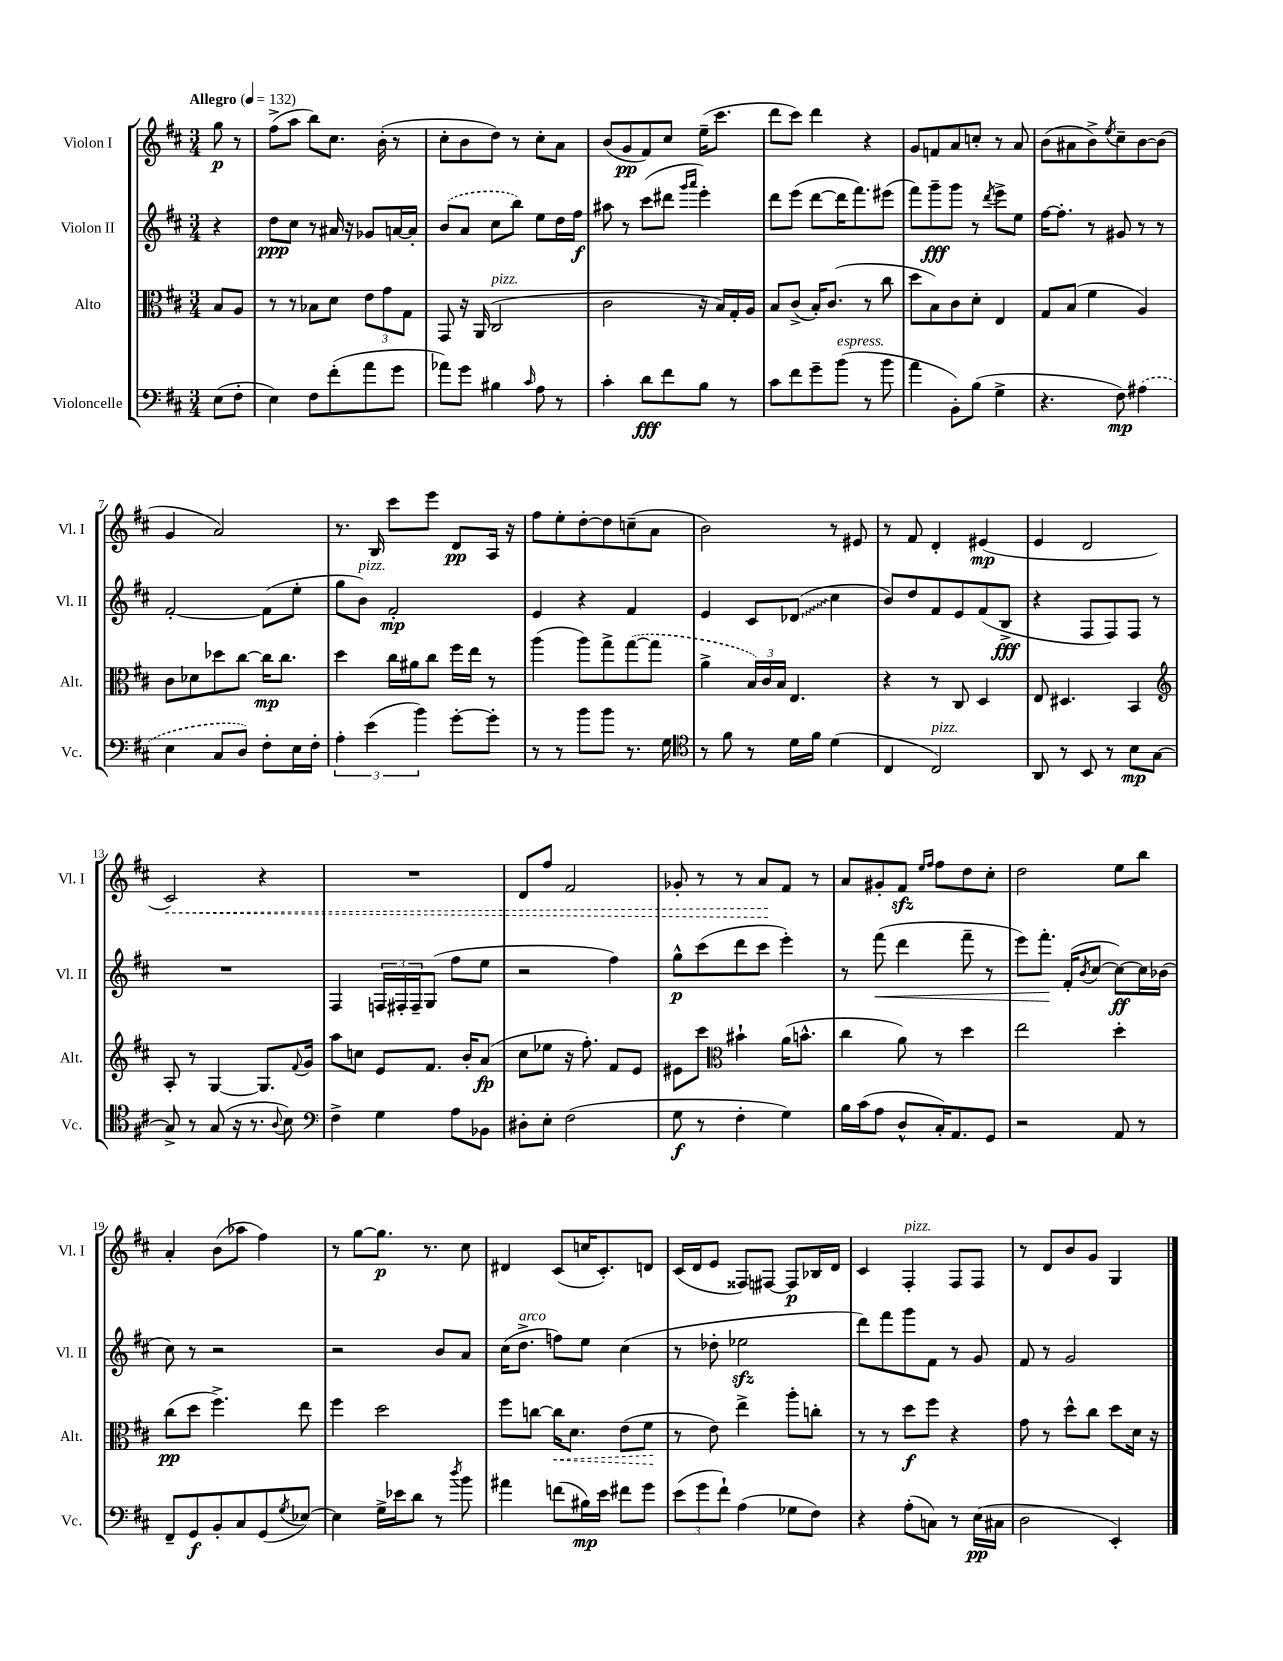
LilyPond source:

<<
\new StaffGroup <<
\new Staff = "s0" \with { instrumentName = "Violon I" shortInstrumentName = "Vl. I" } {
    \clef treble \key d \major \numericTimeSignature \time 3/4 \partial 4 \tempo "Allegro" 4 = 132
    g''8\p r8 |
    fis''8->( a''8 b''8) cis''8. b'16-.( r8 |
    cis''8-. b'8 d''8) r8 cis''8-. a'8 |
    b'8( g'8\pp fis'8) cis''8 e''16--( cis'''8. |
    d'''8 cis'''8) d'''4 r4 |
    g'8 f'8 a'8 c''8-. r8 a'8 |
    b'8( ais'8 b'8->) \acciaccatura { e''8 } cis''8-- b'8~ b'8( |
    g'4 a'2) |
    r8. b16 cis'''8 e'''8 d'8\pp a16 r16 |
    fis''8 e''8-. d''8~-. d''8 c''8--( a'8 |
    b'2) r8 eis'8 |
    r8 fis'8 d'4-. eis'4\mp( |
    e'4 d'2 |
    \once \override Hairpin.style = #'dashed-line cis'2\<) r4 |
    R2. |
    d'8 fis''8 fis'2 |
    ges'8-. r8 r8 a'8\! fis'8 r8 |
    a'8 gis'8-. fis'8\sfz \grace { e''16 fis''16 } fis''8 d''8 cis''8-. |
    d''2 e''8 b''8 |
    a'4-. b'8( aes''8 fis''4) |
    r8 g''8~ g''8.\p r8. cis''8 |
    dis'4 cis'8( c''16 cis'8.-.) d'8 |
    cis'16( d'16 e'8 fisis8) fis8~ fis8\p bes16 d'16 |
    cis'4 fis4-.^\markup { \italic "pizz." } fis8 fis8 |
    r8 d'8 b'8 g'8 g4 \bar "|." |
}
\new Staff = "s1" \with { instrumentName = "Violon II" shortInstrumentName = "Vl. II" } {
    \clef treble \key d \major \numericTimeSignature \time 3/4 \partial 4
    r4 |
    d''8\ppp cis''8 r8 ais'16 r16 ges'8 a'16~ a'16-. |
    \once \slurDashed b'8( a'8 cis''8 b''8) e''8 d''16 fis''16\f |
    ais''8 r8 cis'''8( dis'''8 \grace { g'''16 a'''16 } e'''4-.) |
    d'''8 e'''8( d'''8~ d'''16 fis'''8.) eis'''8( |
    fis'''8) g'''8--\fff g'''8 r8 \acciaccatura { d'''8 } e'''8-> e''8 |
    fis''16~ fis''8.-. r8 gis'8 r8 r8 |
    fis'2~-. fis'8( e''8-. |
    g''8 b'8^\markup { \italic "pizz." }) fis'2-.\mp |
    e'4 r4 fis'4 |
    e'4 cis'8 \once \override Glissando.style = #'zigzag des'8\glissando( cis''4 |
    b'8) d''8 fis'8 e'8 fis'8( b8->\fff |
    r4 fis8 fis8) fis8 r8 |
    R2. |
    fis4 \tuplet 3/2 { f16 fis16-. fis16-- } g8( fis''8 e''8 |
    r2 fis''4) |
    g''8-^\p cis'''8( d'''8 cis'''8 e'''4-.) |
    r8 fis'''8\<( d'''4 fis'''8-- r8 |
    e'''8) fis'''8.-.\! fis'16-.( \acciaccatura { b'8 } cis''8~ cis''8~\ff) cis''16 bes'16( |
    cis''8) r8 r2 |
    r2 b'8 a'8 |
    cis''16( d''8.->^\markup { \italic "arco" } f''8) e''8 cis''4( |
    r8 des''8-. ees''2\sfz |
    d'''8) fis'''8 g'''8 fis'8 r8 g'8 |
    fis'8 r8 g'2 \bar "|." |
}
\new Staff = "s2" \with { instrumentName = "Alto" shortInstrumentName = "Alt." } {
    \clef alto \key d \major \numericTimeSignature \time 3/4 \partial 4
    b8 a8 |
    r8 r8 bes8 d'8 \tuplet 3/2 { e'8 g'8 g8 } |
    g,8 r16 a,16( cis2^\markup { \italic "pizz." } |
    cis'2 r16 b16) g16-. a16 |
    b8 cis'8->( b16-.) cis'8.( r8 cis''8 |
    d''8 b8) cis'8 d'8-. e4 |
    g8 b8( fis'4 a4) |
    cis'8 des'8 des''8 cis''8~ cis''16\mp cis''8. |
    d''4 cis''16 ais'16 cis''8 fis''16 e''16 r8 |
    a''4( a''8) g''8-> \once \slurDashed g''8~( g''8 |
    a'4-> \tuplet 3/2 { b16) cis'16 b16 } e4. |
    r4 r8 cis8 d4 |
    e8 dis4. b,4 |
    \clef treble a8-. r8 g4~ g8. \appoggiatura { fis'8 } g'16 |
    a''8 c''8 e'8 fis'8. b'16-. a'8\fp( |
    cis''8 ees''8 r16 fis''8.-.) fis'8 e'8 |
    eis'8 cis'''8 \clef alto bis'4-! a'16( b'8.-^ |
    cis''4 a'8) r8 d''4 |
    e''2 d''4-. |
    cis''8\pp( d''8 fis''4.->) e''8 |
    fis''4 d''2 |
    fis''8 c''8~ \once \override Hairpin.style = #'dashed-line c''16\< d'8. e'8( fis'8\! |
    r8 e'8) e''4-> a''8-. c''8-. |
    r8 r8 d''8\f fis''8 r4 |
    g'8 r8 d''8-^ cis''8 d''8 d'16 r16 \bar "|." |
}
\new Staff = "s3" \with { instrumentName = "Violoncelle" shortInstrumentName = "Vc." } {
    \clef bass \key d \major \numericTimeSignature \time 3/4 \partial 4
    e8( fis8-. |
    e4) fis8 fis'8-.( a'8 g'8 |
    aes'8) g'8 bis4 \grace { cis'16 } a8 r8 |
    cis'4-. d'8\fff fis'8 b8 r8 |
    cis'8 fis'8 g'8-- b'8^\markup { \italic "espress." }( r8 b'8 |
    a'4 b,8-.) b8( g4-> |
    r4. fis8\mp) \once \slurDashed ais4( |
    e4 cis8 d8) fis8-. e16 fis16-. |
    \tuplet 3/2 { a4-. e'4( b'4) } g'8~-. g'8-. |
    r8 r8 b'8 b'8 r8. g16 |
    \clef tenor r8 fis'8 r8 d'16 fis'16 d'4( |
    cis4 cis2^\markup { \italic "pizz." }) |
    a,8 r8 b,8 r8 b8\mp g8~ |
    g8-> r8 g8( r16 r8. \appoggiatura { a8 } b8) |
    \clef bass fis4-> g4 a8 bes,8 |
    dis8-. e8-. fis2( |
    g8\f r8 fis4-. g4) |
    b16 cis'16( a8 d8-^ cis16-.) a,8. g,8 |
    r2 a,8 r8 |
    fis,8-- g,8\f b,8-. cis8 g,8( \acciaccatura { g8 } ees8~) |
    ees4 g16-> ees'16 d'8 r8 \acciaccatura { d''8 } b'8 |
    ais'4 f'8( bis16\mp) e'16 fis'8 g'8 |
    \tuplet 3/2 { e'8( g'8 fis'8-!) } a4( ges8 fis8) |
    r4 a8-.( c8) r8 e16\pp( cis16 |
    d2 e,4-.) \bar "|." |
}
>>
>>
